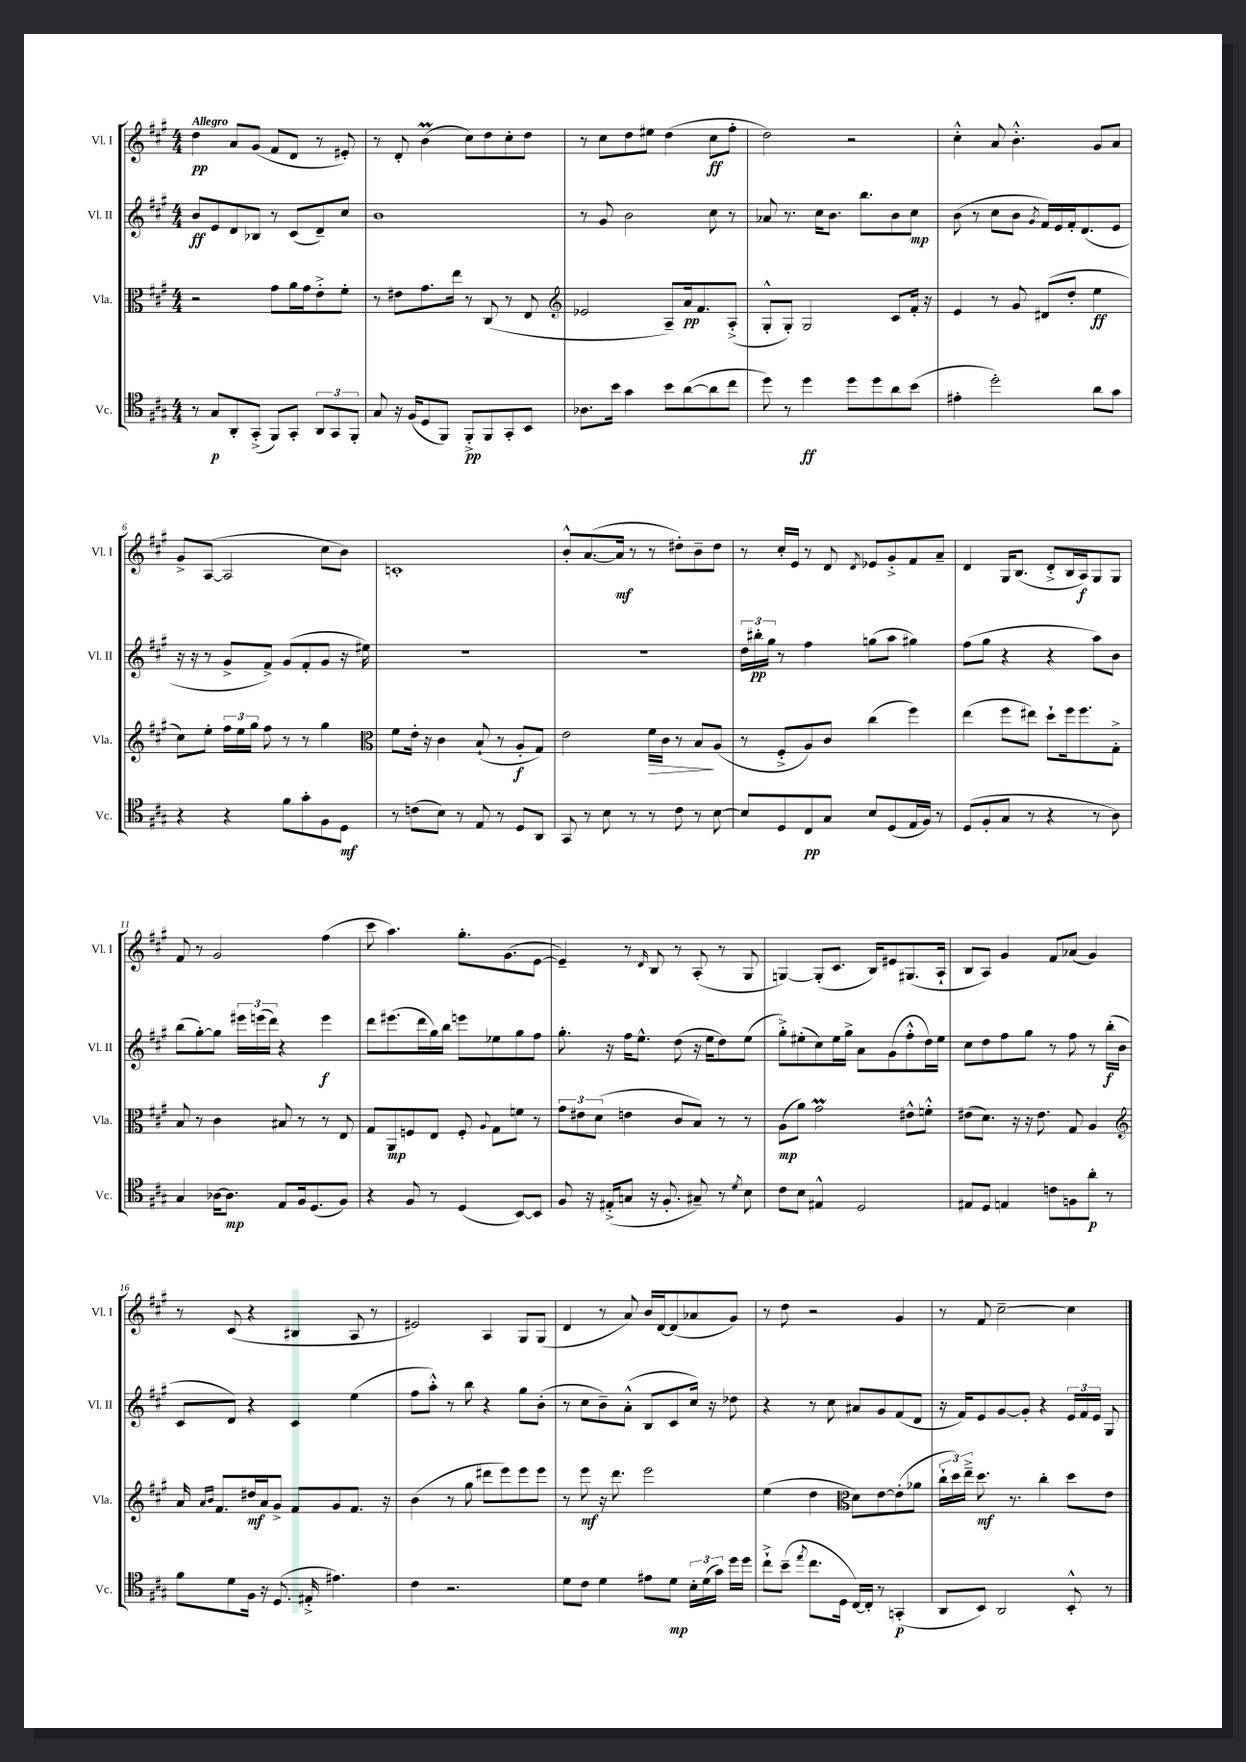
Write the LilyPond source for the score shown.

<<
\new StaffGroup <<
\new Staff = "s0" \with { instrumentName = "Vl. I" shortInstrumentName = "Vl. I" } {
    \clef treble \key a \major \numericTimeSignature \time 4/4 \tempo "Allegro"
    \autoBeamOff d''4\pp a'8[ gis'8]( fis'8[ d'8] r8 eis'8-.) |
    r8 d'8-. b'4\prall( cis''8[) d''8 cis''8-. d''8] |
    r8 cis''8[ d''8 eis''8] d''4( cis''8[\ff fis''8]-. |
    d''2) r2 |
    cis''4-.-^ a'8 b'4.-.-^ gis'8[ a'8] |
    gis'8[-> a8]~( a2 cis''8[ b'8]) |
    c'1-. |
    b'8[-.-^ a'8.~( a'16]\mf r8 r8 dis''8[-.) b'8-- dis''8] |
    r8 cis''16[-. e'16] r8 d'8 \acciaccatura { d'8 } ees'8[ gis'8-.-> fis'8 a'8]-- |
    d'4 gis16[ b8.]( d'8[-.-> b16 a16\f) gis8 gis8] |
    fis'8 r8 gis'2 fis''4( |
    cis'''8 a''4.) gis''8.[-. gis'8.( e'8]~ |
    e'4--) r8 \grace { d'16 } b8 r8 a8-.( r8 gis8 |
    g4~) g8[-.( cis'8.] b16[) eis'8 gis8.( a16]-! |
    b8[ a8]) gis'4 fis'8[ aes'8]( gis'4) |
    r8 cis'8( r4 bis4 a8 r8 |
    eis'2) a4 gis8[ gis8]( |
    d'4 r8 a'8) b'16[ d'16~ d'8( aes'8 gis'8]) |
    r8 d''8 r2 gis'4 |
    r8 fis'8 cis''2~-- cis''4 \bar "|." |
}
\new Staff = "s1" \with { instrumentName = "Vl. II" shortInstrumentName = "Vl. II" } {
    \clef treble \key a \major \numericTimeSignature \time 4/4
    \autoBeamOff b'8[\ff e'8 d'8 bes8] r8 cis'8[( d'8--) cis''8] |
    b'1 |
    r8 gis'8 b'2 cis''8 r8 |
    aes'8 r8. cis''16[ b'8.] b''8.[ b'8 cis''8]\mp |
    b'8( r8 cis''8[ b'8] \acciaccatura { gis'8 } fis'16[) e'16 fis'16-. d'8.( e'8] |
    r16 r16 r8 gis'8[-> fis'8]->) gis'8[( fis'8-. gis'8] r16 eis''16) |
    R1 |
    r1 |
    \tuplet 3/2 { d''16[ bis''16-.\pp gis''16] } r8 fis''4 g''8[( a''8] gis''4) |
    fis''8[( gis''8] r4 r4 a''8[) b'8] |
    b''8[( gis''8~-.) gis''8] \tuplet 3/2 { eis'''16[ e'''16( d'''16]) } r4 e'''4\f |
    d'''8[ eis'''8.( d'''16 gis''16) b''16] e'''8[ ees''8 gis''8 fis''8] |
    gis''8.-. r16 fis''16[ e''8.]-^ d''8( r16 e''16[ d''8) e''8]( |
    gis''8[-.->) eis''8-.( cis''8) eis''16 gis''16]-> a'8[ gis'8( fis''8-.-^ d''16) eis''16] |
    cis''8[ d''8 fis''8 gis''8] r8 fis''8 r8 b''16[-.\f( b'16] |
    cis'8[ d'8]) r4 cis'4 e''4( |
    fis''8[ a''8]-.-^) r8 b''8 r4 gis''8[ b'8]-.( |
    r8 cis''8[ b'8--) a'8]-.-^( b8[ cis'8 cis''16]) r16 des''8 |
    r4 r8 cis''8 ais'8[ gis'8 fis'8( d'8] |
    r16 fis'16[) e'8 gis'8~ gis'8]-. r4 \tuplet 3/2 { e'16[ fis'16 e'16] } gis8 \bar "|." |
}
\new Staff = "s2" \with { instrumentName = "Vla." shortInstrumentName = "Vla." } {
    \clef alto \key a \major \numericTimeSignature \time 4/4
    \autoBeamOff r2 gis'8[ a'16 gis'16 e'8-.-> fis'8]-. |
    r8 eis'8[ gis'8. e''16] r8 cis8( r8 e8 |
    \clef treble ees'2 a8[--) a'16\pp fis'8. a8]-.->( |
    gis8[-.-^ gis8]-.) gis2 cis'8[ fis'16]-. r16 |
    e'4 r8 gis'8 dis'8[( d''8]-. e''4\ff |
    cis''8[) e''8]-. \tuplet 3/2 { fis''16[ e''16 gis''16] } fis''8 r8 r8 gis''4 |
    \clef alto fis'8[ e'16]-. r16 cis'4 b8-!( r8 a8[-.\f gis8]) |
    e'2 fis'16[\> cis'16] r8 b8[\! a8]( |
    r8 fis8[-.-> a8) cis'8] cis''4( fis''4) |
    e''4( fis''8[ eis''8]) d''8[-! fis''16 fis''8. gis8]-.-> |
    b8 r8 cis'4 bis8 r8 r8 e8 |
    gis8[ a,8\mp f8 e8] f8-. \appoggiatura { a8 } gis8[ f'8] r8 |
    \tuplet 3/2 { gis'8[ eis'8 d'8]( } e'4 cis'8[ b8]) r8 r8 |
    a8[\mp( a'8]) gis'2\prall eis'8[-^ f'8]-.-^ |
    eis'8[( d'8.]) r16 r16 eis'8. gis8 a4 |
    \clef treble a'16 \grace { a'16[ b'16] } fis'8.[ dis''16\mf a'16 gis'8]-> fis'8[ gis'8 fis'8.] r16 |
    b'4( r8 gis''8 dis'''8[ e'''8) e'''8 e'''8] |
    r8 e'''8\mf r16 d'''8. e'''2 |
    e''4( d''4 \clef alto d'8[) e'8~ e'8-.( aes'8] |
    \tuplet 3/2 { cis''16[-! d''16) e''16]---> } d''8.\mf r8. cis''4-. d''8[ e'8] \bar "|." |
}
\new Staff = "s3" \with { instrumentName = "Vc." shortInstrumentName = "Vc." } {
    \clef tenor \key a \major \numericTimeSignature \time 4/4
    \autoBeamOff r8 gis8[\p a,8-. gis,8]-.->( fis,8[) gis,8]-. \tuplet 3/2 { a,8[ gis,8 fis,8]-. } |
    gis8 r16 fis16[( d8 fis,8]) fis,8[-.->\pp fis,8 gis,8-. b,8] |
    aes8.[ b'16] gis'4 b'8[ a'8~( a'8 cis''8] |
    d''8) r8 d''4\ff d''8[ d''8 a'8 b'8]( |
    eis'4-. d''2-.) a'8[ gis'8] |
    r4 r4 fis'8[ gis'8-. fis8 d8]\mf |
    r8 c'8[( b8]) r8 e8 r8 d8[ a,8] |
    gis,8 r8 b8 r8 r8 cis'8 r8 b8~ |
    b8[ d8 cis8\pp gis8] b8[ d8( e16 fis16]) r8 |
    d8[( fis8-. gis8] r8 r4 r8 a8) |
    gis4 aes16[~ aes8.]\mp e8[ fis16 d8.( fis8]) |
    r4 fis8 r8 d4( b,8[~) b,8] |
    fis8 r16 eis16[-.->( g8] r16 fis8.-. gis8--) r8 \acciaccatura { d'8 } b8 |
    cis'8[ b8] eis4-^ d2 |
    eis8[ d8] e4 c'8[ f8 a'8]-.\p r8 |
    fis'8[ d'8 fis16] r16 d8.( eis16-.-> eis'4.) |
    cis'4 r2. |
    d'8[ cis'8] d'4 eis'8[ d'8]\mp \tuplet 3/2 { b16[-. d'16( gis'16]) } d''16[ d''16] |
    cis''8[-!-> b'8]--( \acciaccatura { e''8 } cis''8.[ d16] cis16[~) cis16]-. r8 g,4-.\p( |
    a,8[ b,8]) a,2 b,8-.-^ r8 \bar "|." |
}
>>
>>
